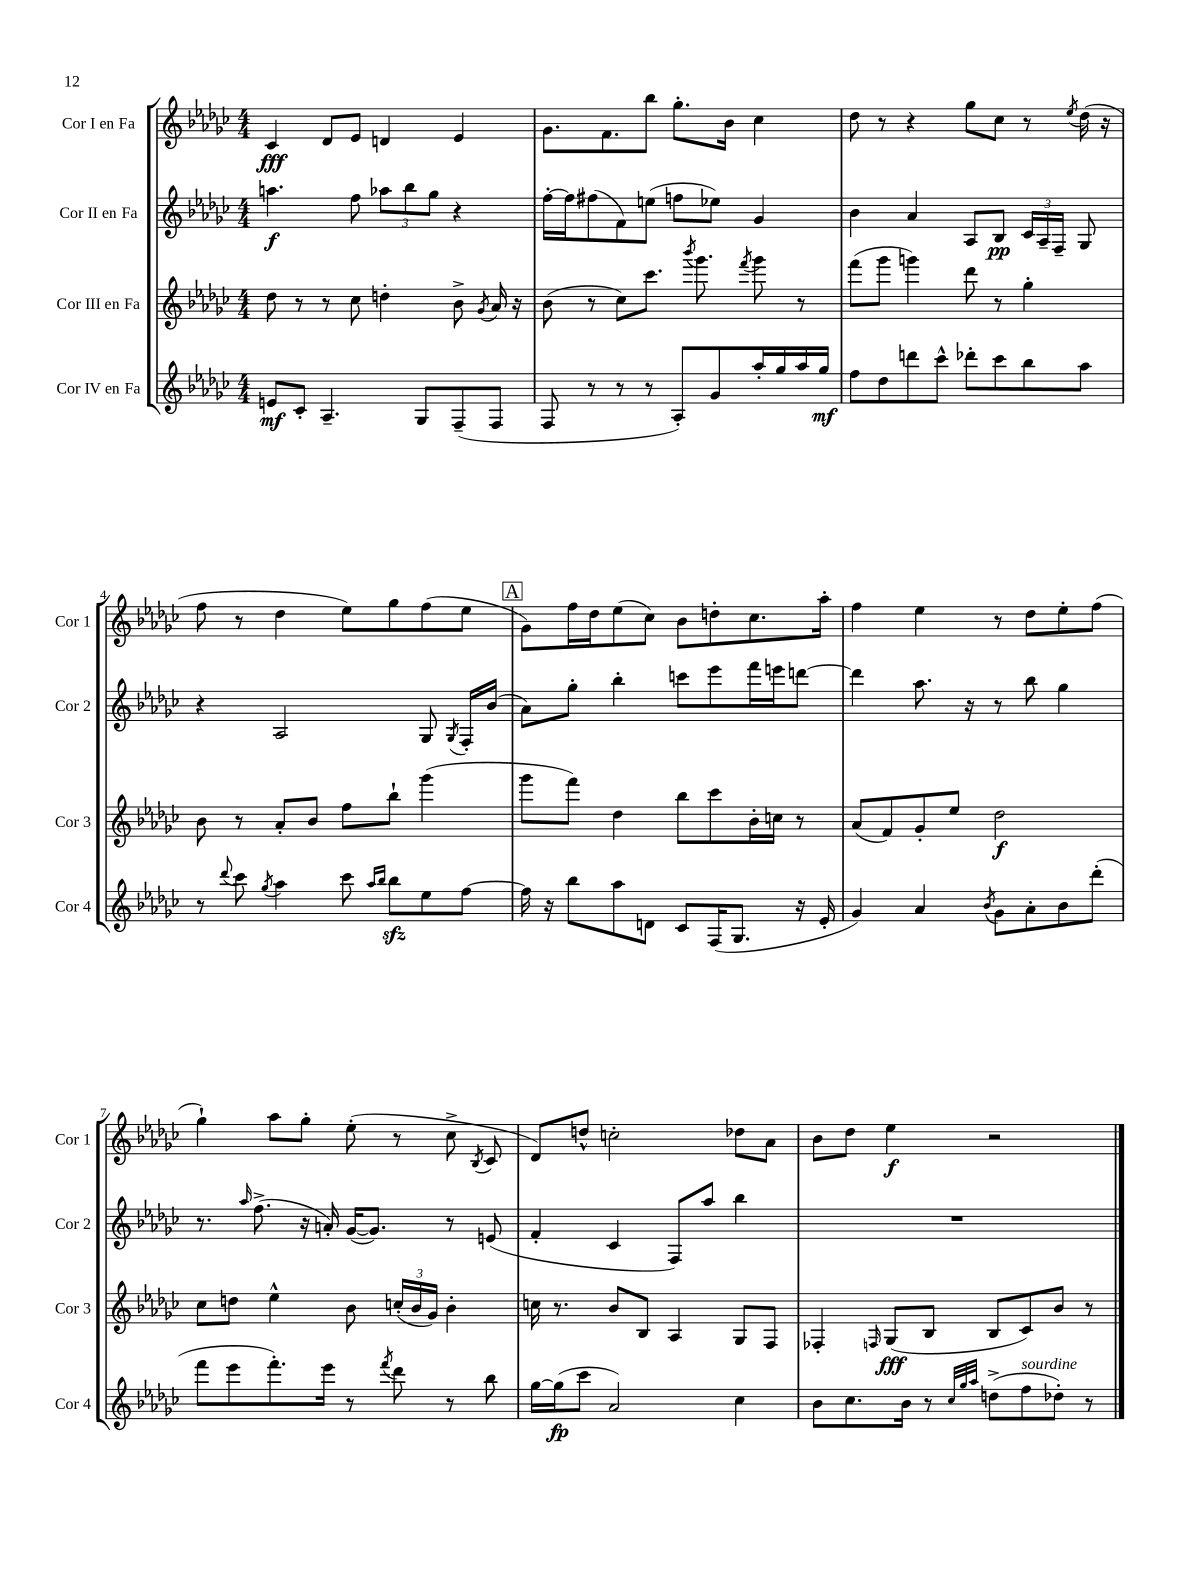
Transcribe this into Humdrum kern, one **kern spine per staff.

**kern	**kern	**kern	**kern
*staff4	*staff3	*staff2	*staff1
*clefG2	*clefG2	*clefG2	*clefG2
*k[b-e-a-d-g-c-]	*k[b-e-a-d-g-c-]	*k[b-e-a-d-g-c-]	*k[b-e-a-d-g-c-]
*M4/4	*M4/4	*M4/4	*M4/4
8e/L	8dd-\	4.aa\	4c-/
8c-'/J	8r	.	.
4.A-~/	8r	.	8d-/L
.	8cc-\	8ff\	8e-/J
.	4dd'\	12aa-\L	4d/
.	.	12bb-\	.
8G-/L	.	.	.
.	.	12gg-\J	.
(8F~/	8b-^\	4r	4e-/
.	8qg-/	.	.
8F/J	16a-/	.	.
.	16r	.	.
=	=	=	=
8F/	(8b-\	[16ff'\LL	8.g-\L
.	.	16ff\]J	.
8r	8r	(8ff#\	.
.	.	.	8.f\
8r	8cc-\L)	8f\)	.
8r	8.ccc-\J	(8ee\J	8bb-\J
8A-'/L)	.	8ff\L	8.gg-'\L
.	8qbbb-/	.	.
.	8.ggg-\	.	.
8g-/	.	8ee-\J)	.
.	.	.	16b-\Jk
.	8qfff/	.	.
16aa-'/L	8ggg-\	4g-/	4cc-\
16gg-/	.	.	.
16aa-/	8r	.	.
16gg-/JJ	.	.	.
=	=	=	=
8ff\L	(8fff\L	4b-\	8dd-\
8dd-\	8ggg-\J	.	8r
8ddd\	4ggg\)	4a-/	4r
8ccc-^^\J	.	.	.
8ddd-'\L	8ddd-\	8A-/L	8gg-\L
8ccc-\	8r	8B-/J	8cc-\J
8bb-\	4gg-'\	24c-/LL	8r
.	.	24A-~/	.
.	.	24F~/JJ	.
.	.	.	8qee-/
8aa-\J	.	8G-/	(16dd-\
.	.	.	16r
=	=	=	=
8r	8b-\	4r	8ff\
8qqddd-/	.	.	.
8ccc-\	8r	.	8r
8qgg-/	.	.	.
4aa-\	8a-'/L	2A-/	4dd-\
.	8b-/J	.	.
8ccc-\	8ff\L	.	8ee-\L)
16qqaa-/LL	.	.	.
16qqbb-/JJ	.	.	.
8bb-\L	8bb-`\J	.	8gg-\
8ee-\	(4ggg-\	8G-/	(8ff\
.	.	8qG-/	.
[8ff\J	.	16F'/LL	8ee-\J
.	.	(16b-/JJ	.
=	=	=	=
16ff\]	8ggg-\L	8a-\L)	8g-\L)
16r	.	.	.
8bb-\L	8fff\J)	8gg-'\J	16ff\L
.	.	.	16dd-\J
8aa-\	4dd-\	4bb-'\	(8ee-\
8d\J	.	.	8cc-\J)
8c-/L	8bb-\L	8ccc\L	8b-\L
(16F/K	8ccc-\	8eee-\	8dd'\
8.G-/J	.	.	.
.	16b-'\L	16fff\L	8.cc-\
.	16cc\JJ	16eee\J	.
16r	8r	[8ddd\J	.
16e-'/	.	.	16aa-'\Jk
=	=	=	=
4g-/)	(8a-/L	4ddd\]	4ff\
.	8f/)	.	.
4a-/	8g-'/	8.aa-\	4ee-\
.	8ee-/J	.	.
.	.	16r	.
8qb-/	.	.	.
8g-\L	2dd-\	8r	8r
8a-'\	.	8bb-\	8dd-\L
8b-\	.	4gg-\	8ee-'\
(8ddd-'\J	.	.	(8ff\J
=	=	=	=
8fff\L	8cc-\L	8.r	4gg-`\)
8eee-\	8dd\J	.	.
.	.	16qqaa-/	.
.	.	(8.ff^\	.
8.fff'\)	4ee-^^\	.	8aa-\L
.	.	16r	8gg-'\J
16eee-\Jk	.	16a'/)	.
8r	8b-\	([16g-/LK	(8ee-'\
.	.	8.g-/]J)	.
8qfff/	.	.	.
8ddd-\	(24cc'/LL	.	8r
.	24b-/	.	.
.	24g-/JJ)	.	.
8r	4b-'\	8r	8cc-^\
.	.	.	8qB-/
8bb-\	.	(8e/	8c-/
=	=	=	=
[16gg-\LL	16cc\	4f'/	8d-/L)
(16gg-\]J	8.r	.	.
8ccc-\J	.	.	8dd^^/J
2a-/)	8b-/L	4c-/	2cc'\
.	8B-/J	.	.
.	4A-/	8F/L)	.
.	.	8aa-/J	.
4cc-\	8G-/L	4bb-\	8dd-\L
.	8F/J	.	8a-\J
=	=	=	=
8b-\L	4F-'/	1r	8b-\L
8.cc-\	.	.	8dd-\J
.	16qqF/	.	.
.	(8G-/L	.	4ee-\
16b-\Jk	.	.	.
8r	8B-/J	.	.
32qqcc-/LLL	.	.	.
32qqgg-/	.	.	.
32qqaa-/JJJ	.	.	.
(8dd^\L	8B-/L	.	2r
8ff\	8c-/)	.	.
8dd-'\J)	8b-/J	.	.
8r	8r	.	.
==	==	==	==
*-	*-	*-	*-
